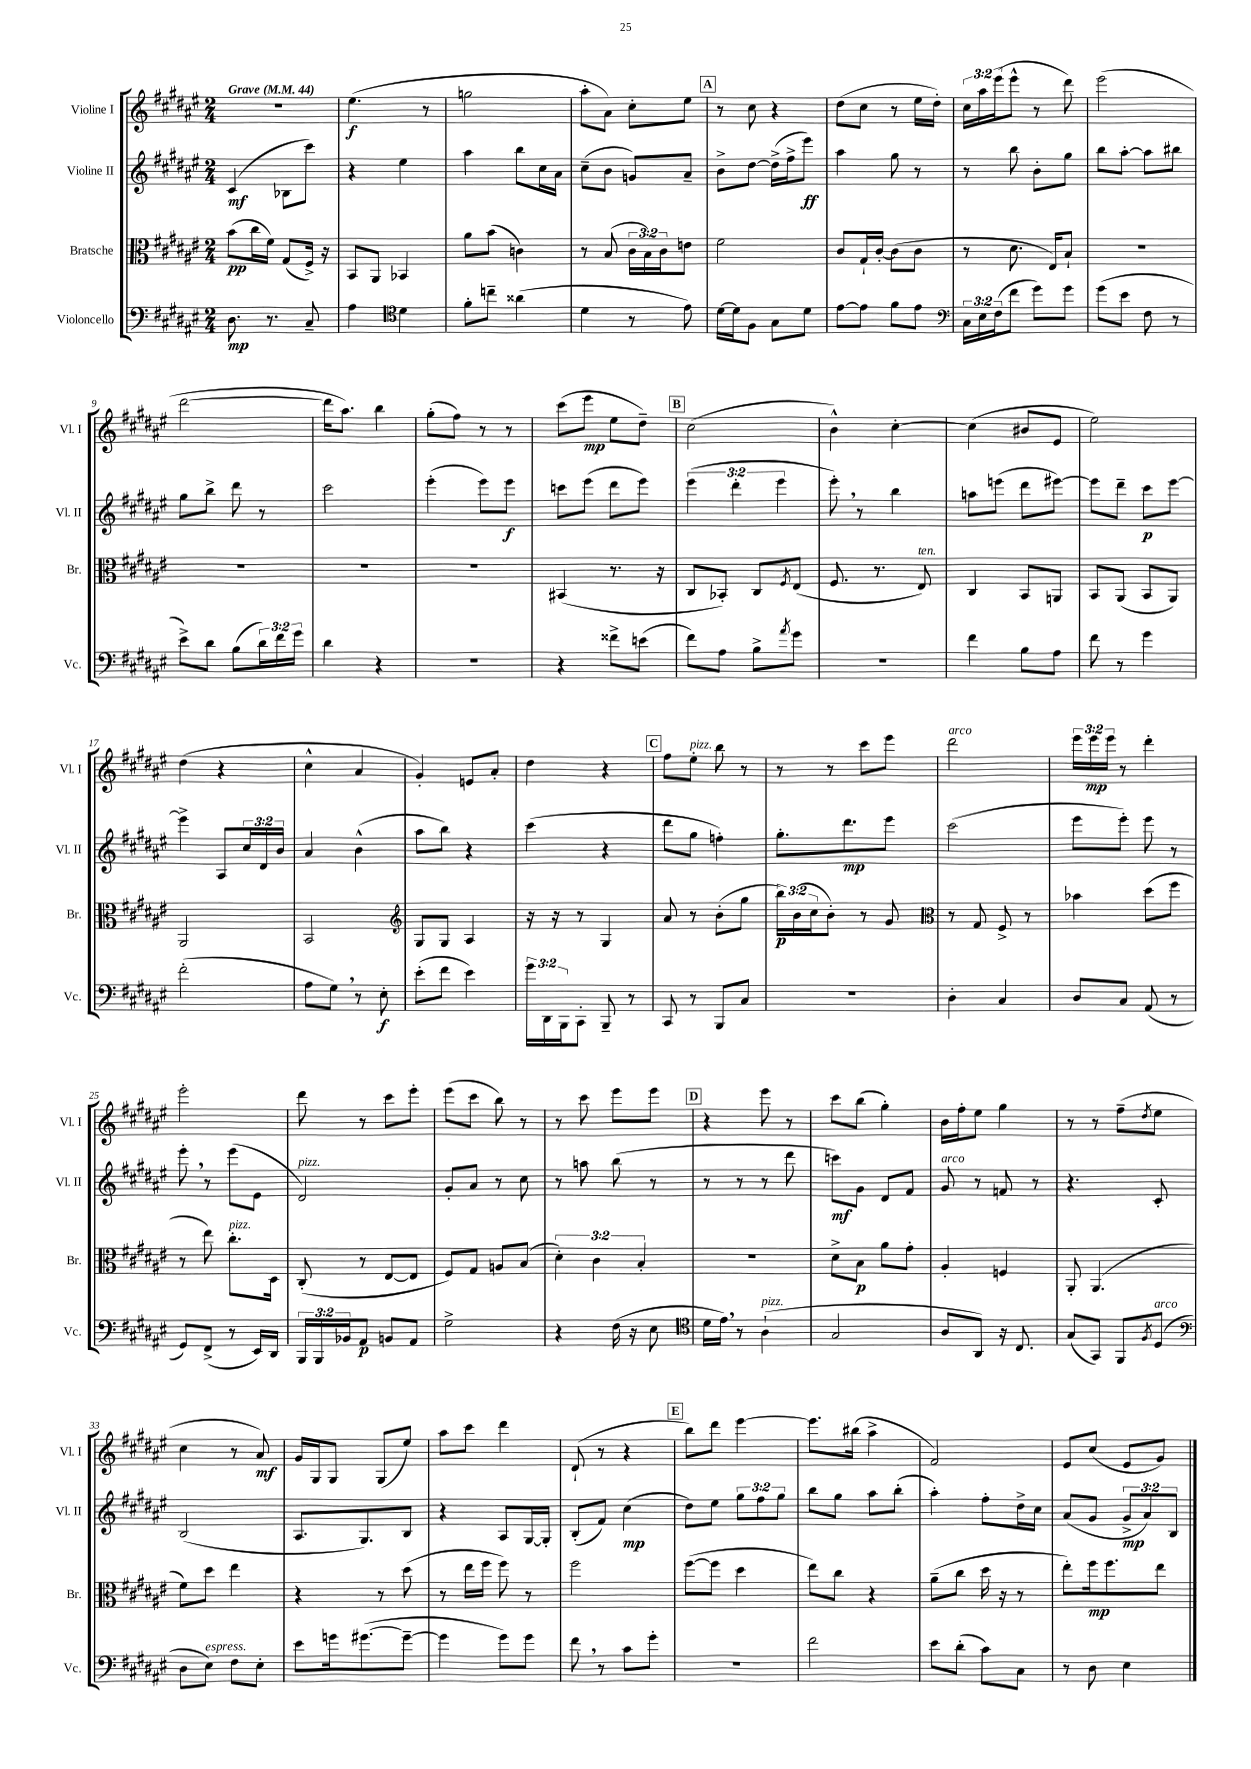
<<
\new StaffGroup <<
\new Staff = "s0" \with { instrumentName = "Violine I" shortInstrumentName = "Vl. I" } {
    \clef treble \key fis \major \numericTimeSignature \time 2/4 \override Staff.TupletNumber.text = #tuplet-number::calc-fraction-text \tempo "Grave" 4 = 44
    r2 |
    eis''4.\f( r8 |
    g''2 |
    ais''8-. ais'8) cis''8-. eis''8 |
    \mark \markup { \box "A" } r8 cis''8 r4 |
    dis''8( cis''8 r8 eis''16 dis''16-.) |
    \tuplet 3/2 { cis''16 ais''16 eis'''16( } eis'''8-^ r8 dis'''8) |
    eis'''2( |
    dis'''2~ |
    dis'''16 ais''8.) b''4 |
    gis''8-.( fis''8) r8 r8 |
    cis'''8( eis'''8\mp eis''8 dis''8--) |
    \mark \markup { \box "B" } cis''2( |
    b'4-^) cis''4~-. |
    cis''4( bis'8 eis'8 |
    eis''2) |
    dis''4( r4 |
    cis''4-^ ais'4 |
    gis'4-.) e'8 ais'8-. |
    dis''4 r4 |
    \mark \markup { \box "C" } fis''8 eis''8-.^\markup { \italic "pizz." } b''8 r8 |
    r8 r8 cis'''8 eis'''8 |
    dis'''2^\markup { \italic "arco" } |
    \tuplet 3/2 { eis'''16 eis'''16\mp eis'''16 } r8 dis'''4-. |
    eis'''2-. |
    dis'''8 r8 cis'''8 eis'''8-. |
    eis'''8( cis'''8 b''8) r8 |
    r8 cis'''8 eis'''8 eis'''8 |
    \mark \markup { \box "D" } r4 eis'''8 r8 |
    cis'''8 b''8( gis''4-.) |
    b'16 fis''16-. eis''8 gis''4 |
    r8 r8 fis''8--( \acciaccatura { dis''8 } eis''8 |
    cis''4 r8 ais'8\mf) |
    gis'16 gis16 gis8 gis8( eis''8) |
    ais''8 cis'''8 dis'''4 |
    dis'8-!( r8 r4 |
    \mark \markup { \box "E" } b''8) dis'''8 eis'''4~ |
    eis'''8. bis''16( ais''4-> |
    fis'2) |
    eis'8 cis''8( eis'8 gis'8) \bar "|." |
}
\new Staff = "s1" \with { instrumentName = "Violine II" shortInstrumentName = "Vl. II" } {
    \clef treble \key fis \major \numericTimeSignature \time 2/4 \override Staff.TupletNumber.text = #tuplet-number::calc-fraction-text
    cis'4\mf( bes8 cis'''8) |
    r4 eis''4 |
    ais''4 b''8 cis''16 ais'16 |
    cis''8--( b'8 g'8) ais'8-- |
    \mark \markup { \box "A" } b'8-> dis''8~ dis''16->( fis''16-> eis'''8\ff) |
    ais''4 gis''8 r8 |
    r8 b''8 b'8-. gis''8 |
    b''8 ais''8~-. ais''8 bis''8 |
    gis''8 b''8-> dis'''8 r8 |
    cis'''2 |
    eis'''4-.( eis'''8) eis'''8\f |
    c'''8 eis'''8( dis'''8 eis'''8) |
    \mark \markup { \box "B" } \tuplet 3/2 { eis'''4( dis'''4-. eis'''4 } |
    eis'''8-.) \breathe r8 b''4 |
    a''8 e'''8( dis'''8 eis'''8~) |
    eis'''8 dis'''8-- cis'''8\p eis'''8~ |
    eis'''4-> ais8 \tuplet 3/2 { cis''16 dis'16 b'16 } |
    ais'4 b'4-^( |
    ais''8 b''8) r4 |
    cis'''4( r4 |
    \mark \markup { \box "C" } dis'''8 gis''8 f''4-.) |
    gis''8.-. dis'''8.\mp eis'''8 |
    cis'''2( |
    eis'''8 eis'''8-.) eis'''8 r8 |
    eis'''8-. \breathe r8 eis'''8( eis'8 |
    dis'2^\markup { \italic "pizz." }) |
    gis'8-. ais'8 r8 cis''8 |
    r8 a''8 b''8( r8 |
    \mark \markup { \box "D" } r8 r8 r8 dis'''8 |
    c'''8\mf) gis'8 dis'8 fis'8 |
    gis'8^\markup { \italic "arco" } r8 f'8 r8 |
    r4. cis'8-. |
    b2( |
    ais8. gis8.) b8 |
    r4 ais8 gis16~ gis16-. |
    b8-.( fis'8) cis''4\mp( |
    \mark \markup { \box "E" } dis''8) eis''8 \tuplet 3/2 { gis''8 fis''8 gis''8 } |
    b''8 gis''8 ais''8 b''8-.( |
    ais''4-.) fis''8-. dis''16-> cis''16 |
    ais'8( gis'8 \tuplet 3/2 { gis'8->\mp ais'8) b8 } \bar "|." |
}
\new Staff = "s2" \with { instrumentName = "Bratsche" shortInstrumentName = "Br." } {
    \clef alto \key fis \major \numericTimeSignature \time 2/4 \override Staff.TupletNumber.text = #tuplet-number::calc-fraction-text
    b'8\pp( cis''16 fis'16) gis8( fis16->) r16 |
    b,8 ais,8 bes,4 |
    ais'8 b'8( c'4) |
    r8 b8( \tuplet 3/2 { cis'16 b16) cis'16 } e'8 |
    \mark \markup { \box "A" } fis'2 |
    cis'8 gis16-! cis'16~-. cis'8( cis'8 |
    r8 dis'8. eis16) b8-! |
    R2 |
    R2 |
    R2 |
    R2 |
    bis,4( r8. r16 |
    \mark \markup { \box "B" } cis8 bes,8-.) cis8 \acciaccatura { fis8 } eis8( |
    fis8. r8. eis8^\markup { \italic "ten." }) |
    cis4 b,8 a,8 |
    b,8 ais,8( b,8 ais,8) |
    ais,2 |
    b,2 |
    \clef treble gis8 gis8 ais4 |
    r16 r16 r8 gis4 |
    \mark \markup { \box "C" } ais'8 r8 b'8-.( gis''8 |
    \tuplet 3/2 { b''16\p) b'16( cis''16 } b'8-.) r8 gis'8 |
    \clef alto r8 gis8 fis8-> r8 |
    bes'4 dis''8( fis''8 |
    r8 eis''8) cis''8.-.^\markup { \italic "pizz." } dis16 |
    cis8-.( r8 eis8~ eis8 |
    fis8) gis8 a8 b8( |
    \tuplet 3/2 { dis'4-.) cis'4 b4-. } |
    \mark \markup { \box "D" } r2 |
    dis'8-> b8\p ais'8 gis'8-. |
    ais4-. f4 |
    ais,8-. ais,4.( |
    fis'8) dis''8 eis''4 |
    r4 r8 dis''8( |
    r8 eis''16 fis''16 fis''8) r8 |
    fis''2 |
    \mark \markup { \box "E" } fis''8~( fis''8 dis''4 |
    eis''8) cis''8 r4 |
    ais'8--( cis''8 dis''16 r16 r8 |
    eis''8-.) fis''16\mp fis''8. eis''8 \bar "|." |
}
\new Staff = "s3" \with { instrumentName = "Violoncello" shortInstrumentName = "Vc." } {
    \clef bass \key fis \major \numericTimeSignature \time 2/4 \override Staff.TupletNumber.text = #tuplet-number::calc-fraction-text
    dis8.\mp r8. cis8-- |
    ais4 \clef tenor dis'4 |
    fis'8-. c''8-- aisis'4( |
    dis'4 r8 eis'8) |
    \mark \markup { \box "A" } dis'16~ dis'16 fis8 gis8 dis'8 |
    eis'8~ eis'8 fis'8 eis'8 |
    \clef bass \tuplet 3/2 { cis16 eis16 fis16( } fis'8 gis'8) gis'8 |
    gis'8( eis'8 fis8 r8 |
    eis'8->) dis'8 b8( \tuplet 3/2 { dis'16) fis'16 gis'16 } |
    dis'4 r4 |
    R2 |
    r4 fisis'8-> e'8( |
    \mark \markup { \box "B" } fis'8) ais8 b8-> \acciaccatura { ais'8 } gis'8 |
    R2 |
    fis'4 b8 ais8 |
    fis'8 r8 gis'4 |
    fis'2-.( |
    ais8 gis8) \breathe r8 eis8-.\f |
    eis'8-.( fis'8 eis'4) |
    \tuplet 3/2 { gis'16 dis,16 b,,16 } cis,8-. b,,8-- r8 |
    \mark \markup { \box "C" } cis,8 r8 b,,8 cis8 |
    r2 |
    dis4-. cis4 |
    dis8 cis8 ais,8( r8 |
    gis,8) fis,8->( r8 eis,16) dis,16 |
    \tuplet 3/2 { b,,16 b,,16 bes,16 } ais,8\p b,8 ais,8 |
    gis2-> |
    r4 fis16( r16 eis8 |
    \mark \markup { \box "D" } \clef tenor dis'16 eis'16) \breathe r8 ais4-!^\markup { \italic "pizz." }( |
    gis2 |
    ais8 ais,8) r16 cis8. |
    gis8( gis,8) fis,8 \acciaccatura { fis8 } dis8^\markup { \italic "arco" }( |
    \clef bass dis8 eis8^\markup { \italic "espress." }) fis8 eis8-. |
    eis'8 g'16 gis'8.~( gis'8~-- |
    gis'4 gis'8) gis'8 |
    fis'8 \breathe r8 cis'8 gis'8-. |
    \mark \markup { \box "E" } R2 |
    fis'2 |
    eis'8 dis'8-.( cis'8) cis8 |
    r8 dis8 eis4 \bar "|." |
}
>>
>>
